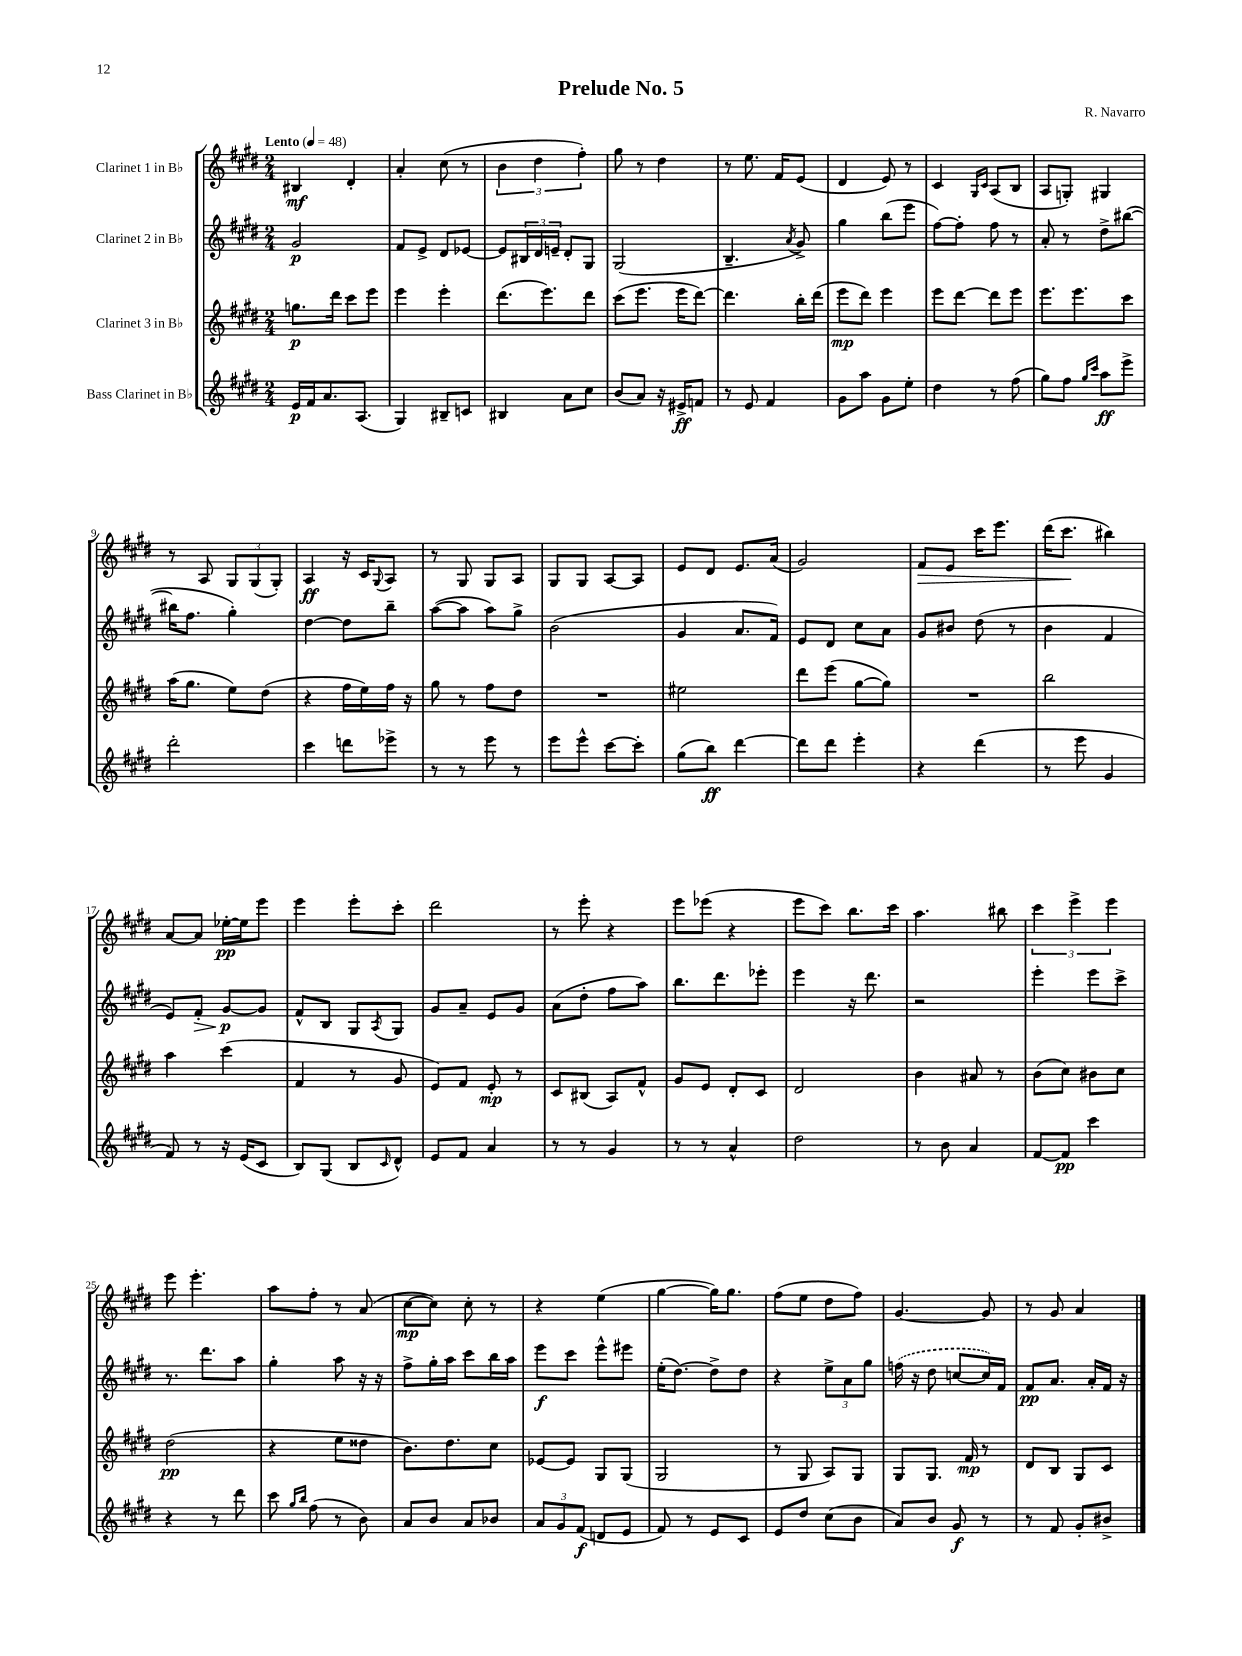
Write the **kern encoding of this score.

**kern	**dynam	**kern	**dynam	**kern	**dynam	**kern	**dynam
*part4	*part4	*part3	*part3	*part2	*part2	*part1	*part1
*staff4	*staff4	*staff3	*staff3	*staff2	*staff2	*staff1	*staff1
*I"Bass Clarinet in B♭	*	*I"Clarinet 3 in B♭	*	*I"Clarinet 2 in B♭	*	*I"Clarinet 1 in B♭	*
*clefG2	*	*clefG2	*	*clefG2	*	*clefG2	*
*k[f#c#g#d#]	*	*k[f#c#g#d#]	*	*k[f#c#g#d#]	*	*k[f#c#g#d#]	*
*M2/4	*	*M2/4	*	*M2/4	*	*M2/4	*
*MM48	*	*MM48	*	*MM48	*	*MM48	*
=1	=1	=1	=1	=1	=1	=1	=1
!	!	!	!	!	!	!LO:TX:a:B:t=Lento	!
16e/LL	p	8.ggn\L	p	2g#/	p	4B#X/	mf
16f#/J	.	.	.	.	.	.	.
8.a/	.	.	.	.	.	.	.
.	.	16ddd#\Jk	.	.	.	.	.
.	.	8ccc#\L	.	.	.	4d#'/	.
(8.A/J	.	.	.	.	.	.	.
.	.	8eee\J	.	.	.	.	.
=2	=2	=2	=2	=2	=2	=2	=2
4G#/)	.	4eee\	.	8f#/L	.	4a'/	.
.	.	.	.	8e^/J	.	.	.
8B#X~/L	.	4eee'\	.	8d#/L	.	(8cc#\	.
8cn/J	.	.	.	[8e-X/J	.	8r	.
=3	=3	=3	=3	=3	=3	=3	=3
4B#X/	.	(8.ddd#\L	.	8e-/L]	.	6b\	.
.	.	.	.	24B#X/L	.	.	.
.	.	.	.	24d#/	.	6dd#\	.
.	.	8.eee\)	.	.	.	.	.
.	.	.	.	24en~/JJ	.	.	.
8a\L	.	.	.	8d#'/L	.	.	.
.	.	.	.	.	.	6ff#'\)	.
8cc#\J	.	8ddd#\J	.	8G#/J	.	.	.
=4	=4	=4	=4	=4	=4	=4	=4
(8b/L	.	(8ccc#\L	.	(2G#/	.	8gg#\	.
8a/J)	.	8.eee\J	.	.	.	8r	.
16r	.	.	.	.	.	4dd#\	.
16e#X^/KL	ff	16eee\KL	.	.	.	.	.
8fn/J	.	[8ddd#\J)	.	.	.	.	.
=5	=5	=5	=5	=5	=5	=5	=5
8r	.	4.ddd#\]	.	4.B~/	.	8r	.
8e/	.	.	.	.	.	8.ee\	.
4f#/	.	.	.	.	.	.	.
.	.	.	.	.	.	16f#/KL	.
.	.	.	.	8qa/	.	.	.
.	.	16bb'\LL	.	8g#^/)	.	(8e/J	.
.	.	(16ddd#\JJ	.	.	.	.	.
=6	=6	=6	=6	=6	=6	=6	=6
8g#\L	.	8eee\L	mp	4gg#\	.	4d#/	.
8aa\J	.	8ddd#\J)	.	.	.	.	.
8g#\L	.	4eee\	.	(8bb\L	.	8e/)	.
8ee'\J	.	.	.	8eee\J	.	8r	.
=7	=7	=7	=7	=7	=7	=7	=7
4dd#\	.	8eee\L	.	[8ff#\L)	.	4c#/	.
.	.	[8ddd#\J	.	8ff#'\J]	.	.	.
.	.	.	.	.	.	16qqG#/LL	.
.	.	.	.	.	.	16qqc#/JJ	.
8r	.	8ddd#\L]	.	8ff#\	.	(8A/L	.
(8ff#\	.	8eee\J	.	8r	.	8B/J	.
=8	=8	=8	=8	=8	=8	=8	=8
8gg#\L)	.	8.eee\L	.	8a'/	.	8A/L	.
8ff#\J	.	.	.	8r	.	8Gn'/J)	.
.	.	8.eee\	.	.	.	.	.
16qqgg#/LL	.	.	.	.	.	.	.
16qqccc#/JJ	.	.	.	.	.	.	.
8aa\L	ff	.	.	8dd#^\L	.	4G#X/	.
8eee^\J	.	8ccc#\J	.	([8bb#X\J	.	.	.
!!LO:LB:g=z
=9	=9	=9	=9	=9	=9	=9	=9
2ddd#'\	.	(16aa\KL	.	16bb#X\KL]	.	8r	.
.	.	8.gg#\J	.	8.ff#\J	.	.	.
.	.	.	.	.	.	8A/	.
.	.	8ee\L)	.	4gg#'\)	.	12G#/L	.
.	.	.	.	.	.	(12G#/	.
.	.	(8dd#\J	.	.	.	.	.
.	.	.	.	.	.	12G#'/J)	.
=10	=10	=10	=10	=10	=10	=10	=10
4ccc#\	.	4r	.	[4dd#\	.	4A/	ff
8dddn\L	.	16ff#\LL	.	8dd#\L]	.	16r	.
.	.	16ee\)	.	.	.	16c#/KL	.
.	.	.	.	.	.	8qqG#/	.
8eee-X^\J	.	16ff#\JJ	.	8bb~\J	.	8A/J	.
.	.	16r	.	.	.	.	.
=11	=11	=11	=11	=11	=11	=11	=11
8r	.	8gg#\	.	([8aa\L	.	8r	.
8r	.	8r	.	8aa\J]	.	8G#/	.
8eee\	.	8ff#\L	.	8aa\L)	.	8G#/L	.
8r	.	8dd#\J	.	8gg#^\J	.	8A/J	.
=12	=12	=12	=12	=12	=12	=12	=12
8eee\L	.	2r	.	(2b\	.	8G#/L	.
8eee^^\J	.	.	.	.	.	8G#/J	.
[8ccc#\L	.	.	.	.	.	[8A/L	.
8ccc#'\J]	.	.	.	.	.	8A/J]	.
=13	=13	=13	=13	=13	=13	=13	=13
(8gg#\L	.	2ee#X\	.	4g#/	.	8e/L	.
8bb\J)	ff	.	.	.	.	8d#/J	.
[4ddd#\	.	.	.	8.a/L	.	8.e/L	.
.	.	.	.	16f#/Jk)	.	(16a/Jk	.
=14	=14	=14	=14	=14	=14	=14	=14
8ddd#\L]	.	8ddd#\L	.	8e/L	.	2g#/)	.
8ddd#\J	.	(8eee\J	.	8d#/J	.	.	.
4eee'\	.	[8gg#\L	.	8cc#\L	.	.	.
.	.	8gg#\J])	.	8a\J	.	.	.
=15	=15	=15	=15	=15	=15	=15	=15
!	!	!	!	!	!	!	!LO:HP:b
4r	.	2r	.	8g#/L	.	8f#/L	>
.	.	.	.	8b#X/J	.	8e/J	.
(4ddd#\	.	.	.	(8dd#\	.	16ccc#\KL	.
.	.	.	.	.	.	8.eee\J	.
.	.	.	.	8r	.	.	.
=16	=16	=16	=16	=16	=16	=16	=16
8r	.	2bb\	.	4b\	.	(16ddd#\KL	.
.	.	.	.	.	.	8.ccc#\J	.
8eee\	.	.	.	.	.	.	.
4g#/	.	.	.	4f#/	.	4bb#X\)	]
!!LO:LB:g=z
=17	=17	=17	=17	=17	=17	=17	=17
8f#/)	.	4aa\	.	8e/L)	.	[8a/L	.
!	!	!	!	!	!LO:HP:b	!	!
8r	.	.	.	8f#'/J	>	8a/J]	.
16r	.	(4ccc#\	.	[8g#/L	p	[16ee-X'\LL	pp
(16e/KL	.	.	.	.	.	16ee-\J]	.
8c#/J	.	.	.	8g#/J]	]	8eee\J	.
=18	=18	=18	=18	=18	=18	=18	=18
8B/L)	.	4f#/	.	8f#^^/L	.	4eee\	.
(8G#/J	.	.	.	8B/J	.	.	.
8B/L	.	8r	.	8G#/L	.	8eee'\L	.
16qqc#/	.	.	.	8qA/	.	.	.
8d#^^/J)	.	8g#/	.	8G#/J	.	8ccc#'\J	.
=19	=19	=19	=19	=19	=19	=19	=19
8e/L	.	8e/L)	.	8g#/L	.	2ddd#\	.
8f#/J	.	8f#/J	.	8a~/J	.	.	.
4a/	.	8e'/	mp	8e/L	.	.	.
.	.	8r	.	8g#/J	.	.	.
=20	=20	=20	=20	=20	=20	=20	=20
8r	.	8c#/L	.	(8a\L	.	8r	.
8r	.	(8B#X/J	.	8dd#'\J	.	8eee'\	.
4g#/	.	8A/L)	.	8ff#\L	.	4r	.
.	.	8f#^^/J	.	8aa\J)	.	.	.
=21	=21	=21	=21	=21	=21	=21	=21
8r	.	8g#/L	.	8.bb\L	.	8eee\L	.
8r	.	8e/J	.	.	.	(8eee-X\J	.
.	.	.	.	8.ddd#\	.	.	.
4a^^/	.	8d#'/L	.	.	.	4r	.
.	.	8c#/J	.	8eee-X'\J	.	.	.
=22	=22	=22	=22	=22	=22	=22	=22
2dd#\	.	2d#/	.	4eee\	.	8eee\L	.
.	.	.	.	.	.	8ccc#\J)	.
.	.	.	.	16r	.	8.bb\L	.
.	.	.	.	8.ddd#\	.	.	.
.	.	.	.	.	.	16ccc#\Jk	.
=23	=23	=23	=23	=23	=23	=23	=23
8r	.	4b\	.	2r	.	4.aa\	.
8b\	.	.	.	.	.	.	.
4a/	.	8a#X/	.	.	.	.	.
.	.	8r	.	.	.	8bb#X\	.
=24	=24	=24	=24	=24	=24	=24	=24
[8f#/L	.	(8b\L	.	4eee'\	.	6ccc#\	.
8f#/J]	pp	8cc#\J)	.	.	.	.	.
.	.	.	.	.	.	6eee^\	.
4ccc#\	.	8b#X\L	.	8eee\L	.	.	.
.	.	.	.	.	.	6eee\	.
.	.	8cc#\J	.	8ccc#^\J	.	.	.
!!LO:LB:g=z
=25	=25	=25	=25	=25	=25	=25	=25
4r	.	(2dd#\	pp	8.r	.	8eee\	.
.	.	.	.	.	.	4.eee'\	.
.	.	.	.	8.ddd#\L	.	.	.
8r	.	.	.	.	.	.	.
8ddd#\	.	.	.	8aa\J	.	.	.
=26	=26	=26	=26	=26	=26	=26	=26
8ccc#\	.	4r	.	4gg#'\	.	8aa\L	.
16qqgg#/LL	.	.	.	.	.	.	.
16qqbb/JJ	.	.	.	.	.	.	.
(8ff#\	.	.	.	.	.	8ff#'\J	.
8r	.	8ee\L	.	8aa\	.	8r	.
8b\)	.	8dd##X\J	.	16r	.	(8a/	.
.	.	.	.	16r	.	.	.
=27	=27	=27	=27	=27	=27	=27	=27
8a/L	.	8.b\L)	.	8ff#^\L	.	[8cc#\L	mp
8b/J	.	.	.	16gg#'\L	.	8cc#\J])	.
.	.	8.dd#\	.	16aa\JJ	.	.	.
8a/L	.	.	.	8ccc#\L	.	8cc#'\	.
8b-X/J	.	8cc#\J	.	16bb\L	.	8r	.
.	.	.	.	16aa\JJ	.	.	.
=28	=28	=28	=28	=28	=28	=28	=28
12a/L	.	[8e-X/L	.	8eee\L	f	4r	.
12g#/	.	.	.	.	.	.	.
.	.	8e-/J]	.	8ccc#\J	.	.	.
(12f#/J	f	.	.	.	.	.	.
8dn/L	.	8G#/L	.	8eee^^\L	.	(4ee\	.
8e/J	.	(8G#/J	.	8eee#X\J	.	.	.
=29	=29	=29	=29	=29	=29	=29	=29
8f#/)	.	2G#/	.	(16ee'\KL	.	[4gg#\	.
.	.	.	.	[8.dd#\J)	.	.	.
8r	.	.	.	.	.	.	.
8e/L	.	.	.	8dd#^\L]	.	16gg#\KL])	.
.	.	.	.	.	.	8.gg#\J	.
8c#/J	.	.	.	8dd#\J	.	.	.
=30	=30	=30	=30	=30	=30	=30	=30
8e/L	.	8r	.	4r	.	(8ff#\L	.
8dd#/J	.	8G#/	.	.	.	8ee\J	.
(8cc#\L	.	8A/L)	.	12ee^\L	.	8dd#\L	.
.	.	.	.	12a\	.	.	.
8b\J	.	8G#/J	.	.	.	8ff#\J)	.
.	.	.	.	12gg#\J	.	.	.
=31	=31	=31	=31	=31	=31	=31	=31
8a/L)	.	8G#/L	.	(16ffn\	.	[4.g#/	.
.	.	.	.	16r	.	.	.
8b/J	.	8.G#/J	.	8dd#\	.	.	.
8g#/	f	.	.	[8ccn/L	.	.	.
.	.	16f#/	mp	.	.	.	.
8r	.	8r	.	16cc/L])	.	8g#/]	.
.	.	.	.	16f#/JJ	.	.	.
=32	=32	=32	=32	=32	=32	=32	=32
8r	.	8d#/L	.	8f#/L	pp	8r	.
8f#/	.	8B/J	.	8.a/J	.	8g#/	.
8g#'/L	.	8G#/L	.	.	.	4a/	.
.	.	.	.	16a'/LL	.	.	.
8b#X^/J	.	8c#/J	.	16f#/JJ	.	.	.
.	.	.	.	16r	.	.	.
==	==	==	==	==	==	==	==
*-	*-	*-	*-	*-	*-	*-	*-
